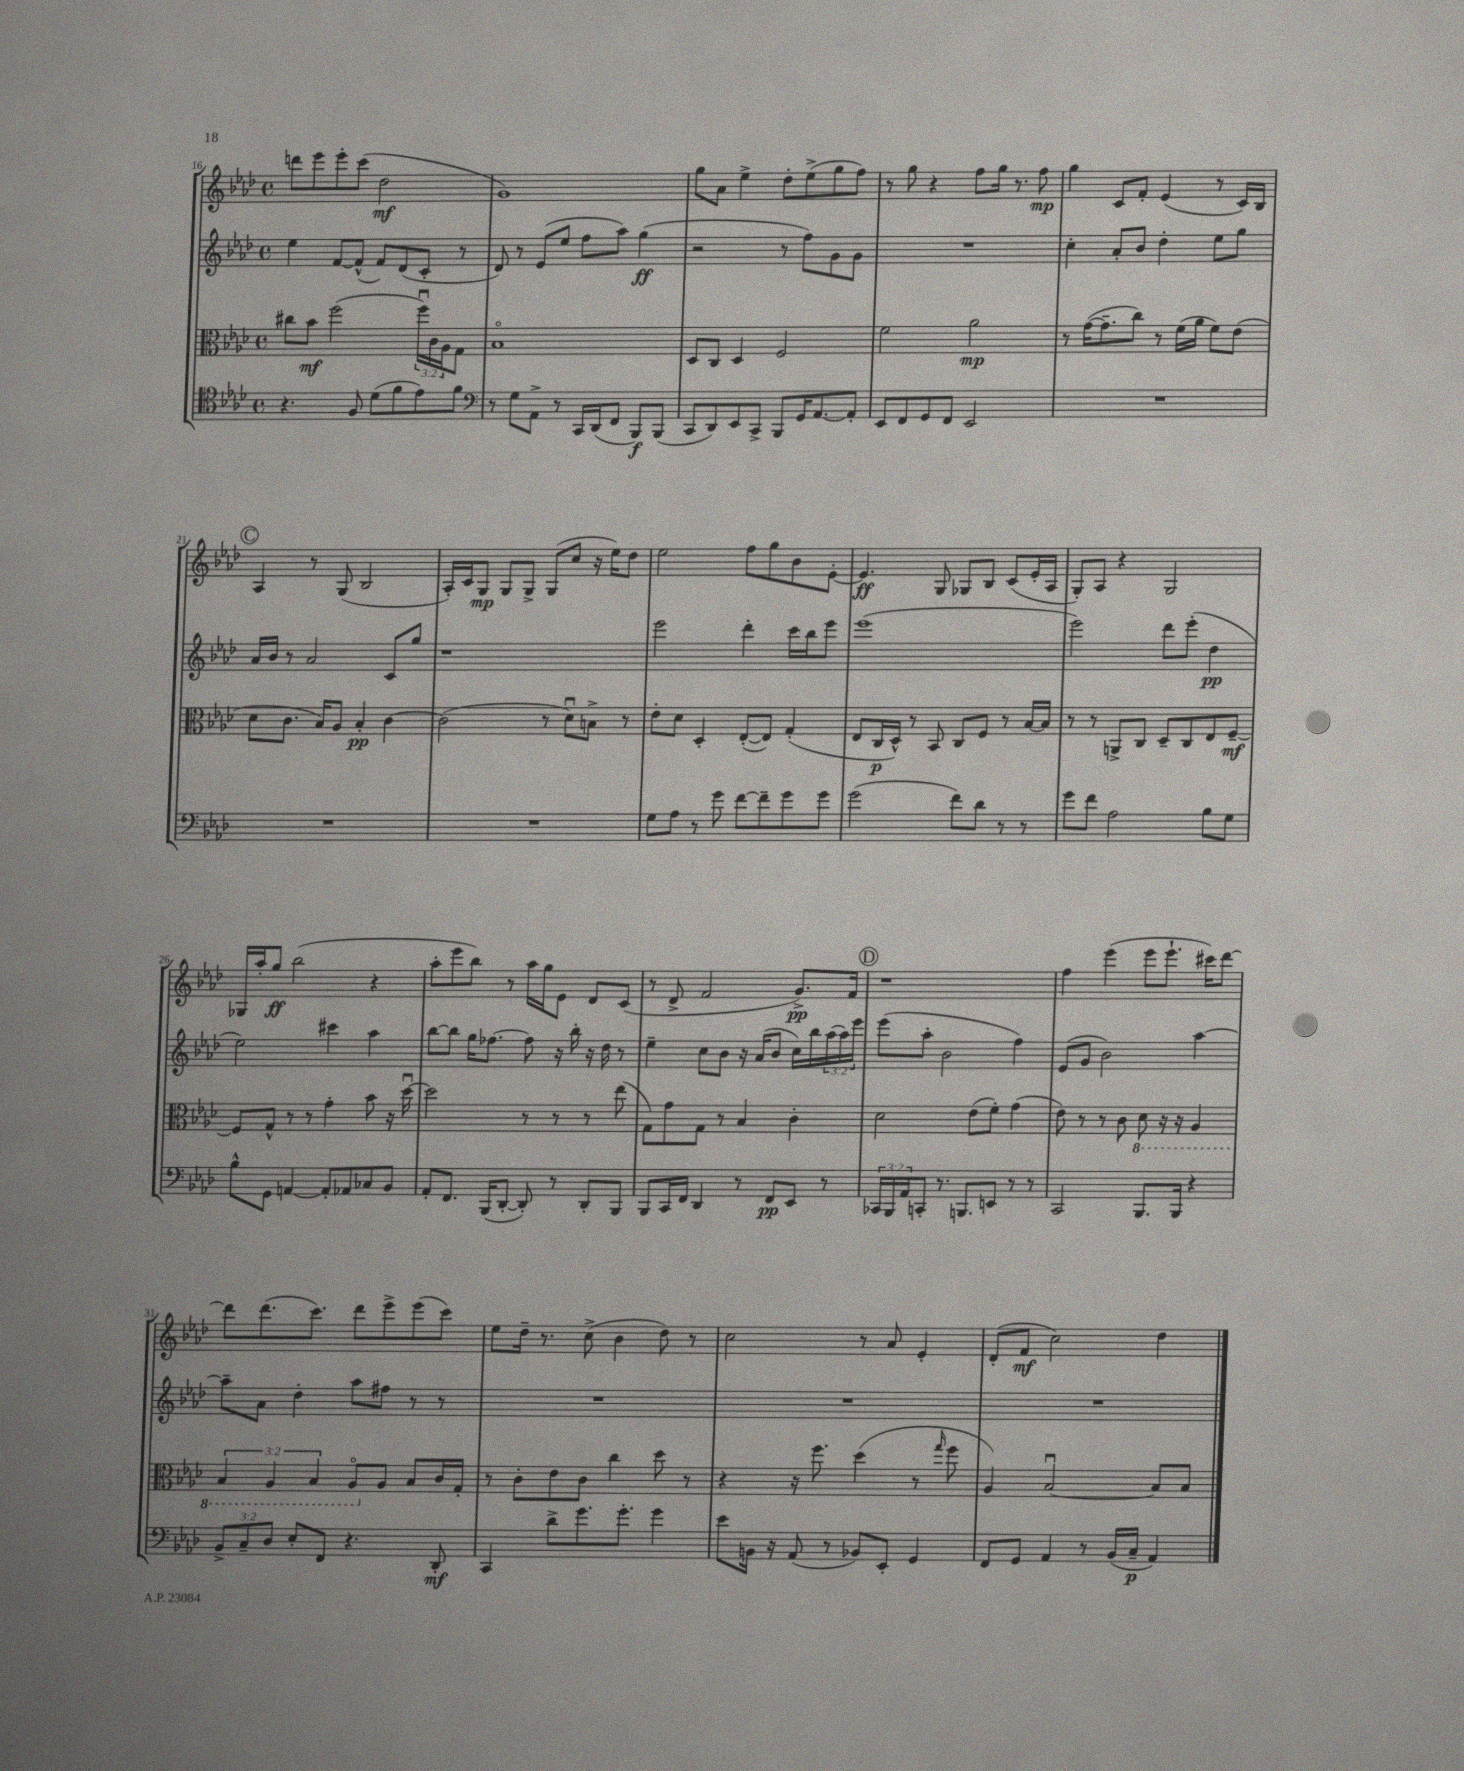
<<
\new StaffGroup <<
\new Staff = "s0" {
    \clef treble \key aes \major \defaultTimeSignature \time 4/4
    d'''8 ees'''8 ees'''8-. c'''8( des''2\mf |
    g'1) |
    g''8 aes'8 ees''4-> des''8-. ees''8->( g''8 f''8) |
    r8 g''8 r4 f''8 g''16 r8. f''8\mp |
    g''4 c'8 f'8-. ees'4( r8 c'16) bes16 |
    \mark \markup { \circle "C" } aes4 r8 g8( bes2 |
    aes16-.) c'16 g8\mp g8 g8-> g8( c''8 r16 ees''16) des''8 |
    ees''2 f''8 g''8 bes'8 ees'8~-. |
    ees'4.\ff g8 ges8 bes8 c'8( ees'16-. aes16 |
    g8-.) aes8 r4 g2 |
    ges16 aes''16-. g''8\ff bes''2( r4 |
    aes''8-. ees'''8 bes''8) r8 aes''16 g''16 ees'8 des'8 c'8( |
    r8 des'8-> f'2 g'8.->\pp) f'16 |
    \mark \markup { \circle "D" } r1 |
    f''4 ees'''4( ees'''8 ees'''8.-! cis'''16) des'''8~ |
    des'''8 des'''8.( c'''8.) des'''8 ees'''8-> ees'''8( c'''8) |
    ees''8 des''16-- r8. c''8->( bes'4 des''8) r8 |
    c''2 r8 aes'8 ees'4-. |
    des'8-.( f'8\mf c''2) des''4 \bar "|." |
}
\new Staff = "s1" {
    \clef treble \key aes \major \defaultTimeSignature \time 4/4 \override Staff.TupletNumber.text = #tuplet-number::calc-fraction-text
    ees''4 f'8~ f'8-^( f'8) des'8( c'8-. r8 |
    des'8) r8 ees'8( ees''8 f''8 aes''8) g''4\ff( |
    r2 r8 f''8) g'8 g'8 |
    R1 |
    c''4-. aes'8-. bes'8 des''4-. ees''8 g''8 |
    \mark \markup { \circle "C" } aes'16 bes'16 r8 aes'2 c'8 g''8 |
    r1 |
    ees'''2 des'''4-. c'''16 bes''16 ees'''8 |
    ees'''1( |
    ees'''2) des'''8 ees'''8-.( des''4\pp |
    ees''2) cis'''4 aes''4 |
    bes''8~ bes''8 g''16 fes''8.~ fes''8 r16 bes''16-. r16 des''16 r8 |
    ees''4-- c''8 bes'8 r16 aes'16( bes'8 c''16) bes''16 \tuplet 3/2 { aes''16( aes''16) ees'''16 } |
    \mark \markup { \circle "D" } ees'''8( aes''8-. bes'2 f''4) |
    ees'8( g'8 bes'2) aes''4~ |
    aes''8-- aes'8 des''4-. aes''8 fis''8 r8 r8 |
    R1 |
    R1 |
    R1 \bar "|." |
}
\new Staff = "s2" {
    \clef alto \key aes \major \defaultTimeSignature \time 4/4 \override Staff.TupletNumber.text = #tuplet-number::calc-fraction-text
    cis''8 bes'8\mf f''2( \tuplet 3/2 { f''16\downbow) c'16 aes16 } g8 |
    bes1\flageolet |
    des8 c8 des4 f2 |
    f'2 aes'2\mp |
    r8 g'16~( g'8.-- c''8) r8 f'16( aes'16 f'8) ees'8( |
    \mark \markup { \circle "C" } des'8 c'8. bes16) aes8 bes4-.\pp c'4~ |
    c'2( r8 des'8\downbow) b8-> r8 |
    ees'8-. des'8 des4-. ees8~-.( ees8) g4-.( |
    ees8 c16\p des16-^) r8 bes,8 c8 f8 r8 bes16~ bes16 |
    r8 r8 a,8-> c8 des8-- c8 ees8 f8~--\mf |
    f8 g8-^ r8 r8 g'4-. bes'8 r16 des''16~\downbow |
    des''2 r8 r8 r8 ees''8( |
    g8) g'8 g8 r8 bes4 c'4-. |
    \mark \markup { \circle "D" } des'2 ees'8( f'8-.) g'4( |
    ees'8) r8 r8 c'8 \ottava #-1 des8 r16 r16 aes,4 |
    \tuplet 3/2 { bes,4 aes,4 bes,4 } aes,8\flageolet \ottava #0 aes8 bes8 c'16 g16-. |
    r8 c'8-. ees'8 c'8 c''4 des''8 r8 |
    r4 r16 f''8. des''4( r8 \grace { g''16 } f''8 |
    aes4) bes2~\downbow bes8 bes8 \bar "|." |
}
\new Staff = "s3" {
    \clef tenor \key aes \major \defaultTimeSignature \time 4/4 \override Staff.TupletNumber.text = #tuplet-number::calc-fraction-text
    r4. f8 des'8( f'8 ees'8) f'8 |
    \clef bass r8 g8 aes,8-> r8 c,16 des,16( f,8 bes,,8\f) bes,,8( |
    c,8 des,8) ees,8 c,8-> bes,,8 g,16 aes,8.~ aes,8-. |
    ees,8 f,8 g,8 f,8 ees,2 |
    R1 |
    \mark \markup { \circle "C" } R1 |
    R1 |
    g8 aes8 r8 g'8 f'8~ f'8-- g'8 g'8 |
    g'2( f'8) des'8 r8 r8 |
    g'8 f'8 aes2 bes8 g8 |
    bes8-^ g,8 a,4~ a,8-. aes,8 ces8 bes,8 |
    aes,8-. f,8. bes,,16( des,8~-. des,8-.) r8 des,8-. bes,,8 |
    bes,,8 c,16 f,16 des,4 r8 f,8\pp ees,8 r8 |
    \mark \markup { \circle "D" } \tuplet 3/2 { ces,16 bes,,16 aes,16 } c,8-. r8. b,,8. e,8 r8 r8 |
    c,2 bes,,8. bes,,16 r4 |
    \tuplet 3/2 { bes,8-> c8-- des8 } ees8-. f,8 r4. des,8-.\mf |
    c,4 des'8-> g'8. g'8.-. g'4 |
    ees'8 b,16 r16 aes,8( r8 bes,8) ees,8-. g,4 |
    f,8 g,8 aes,4 r8 bes,16( c16--\p aes,4) \bar "|." |
}
>>
>>
\layout { \context { \Score currentBarNumber = #16 } }
